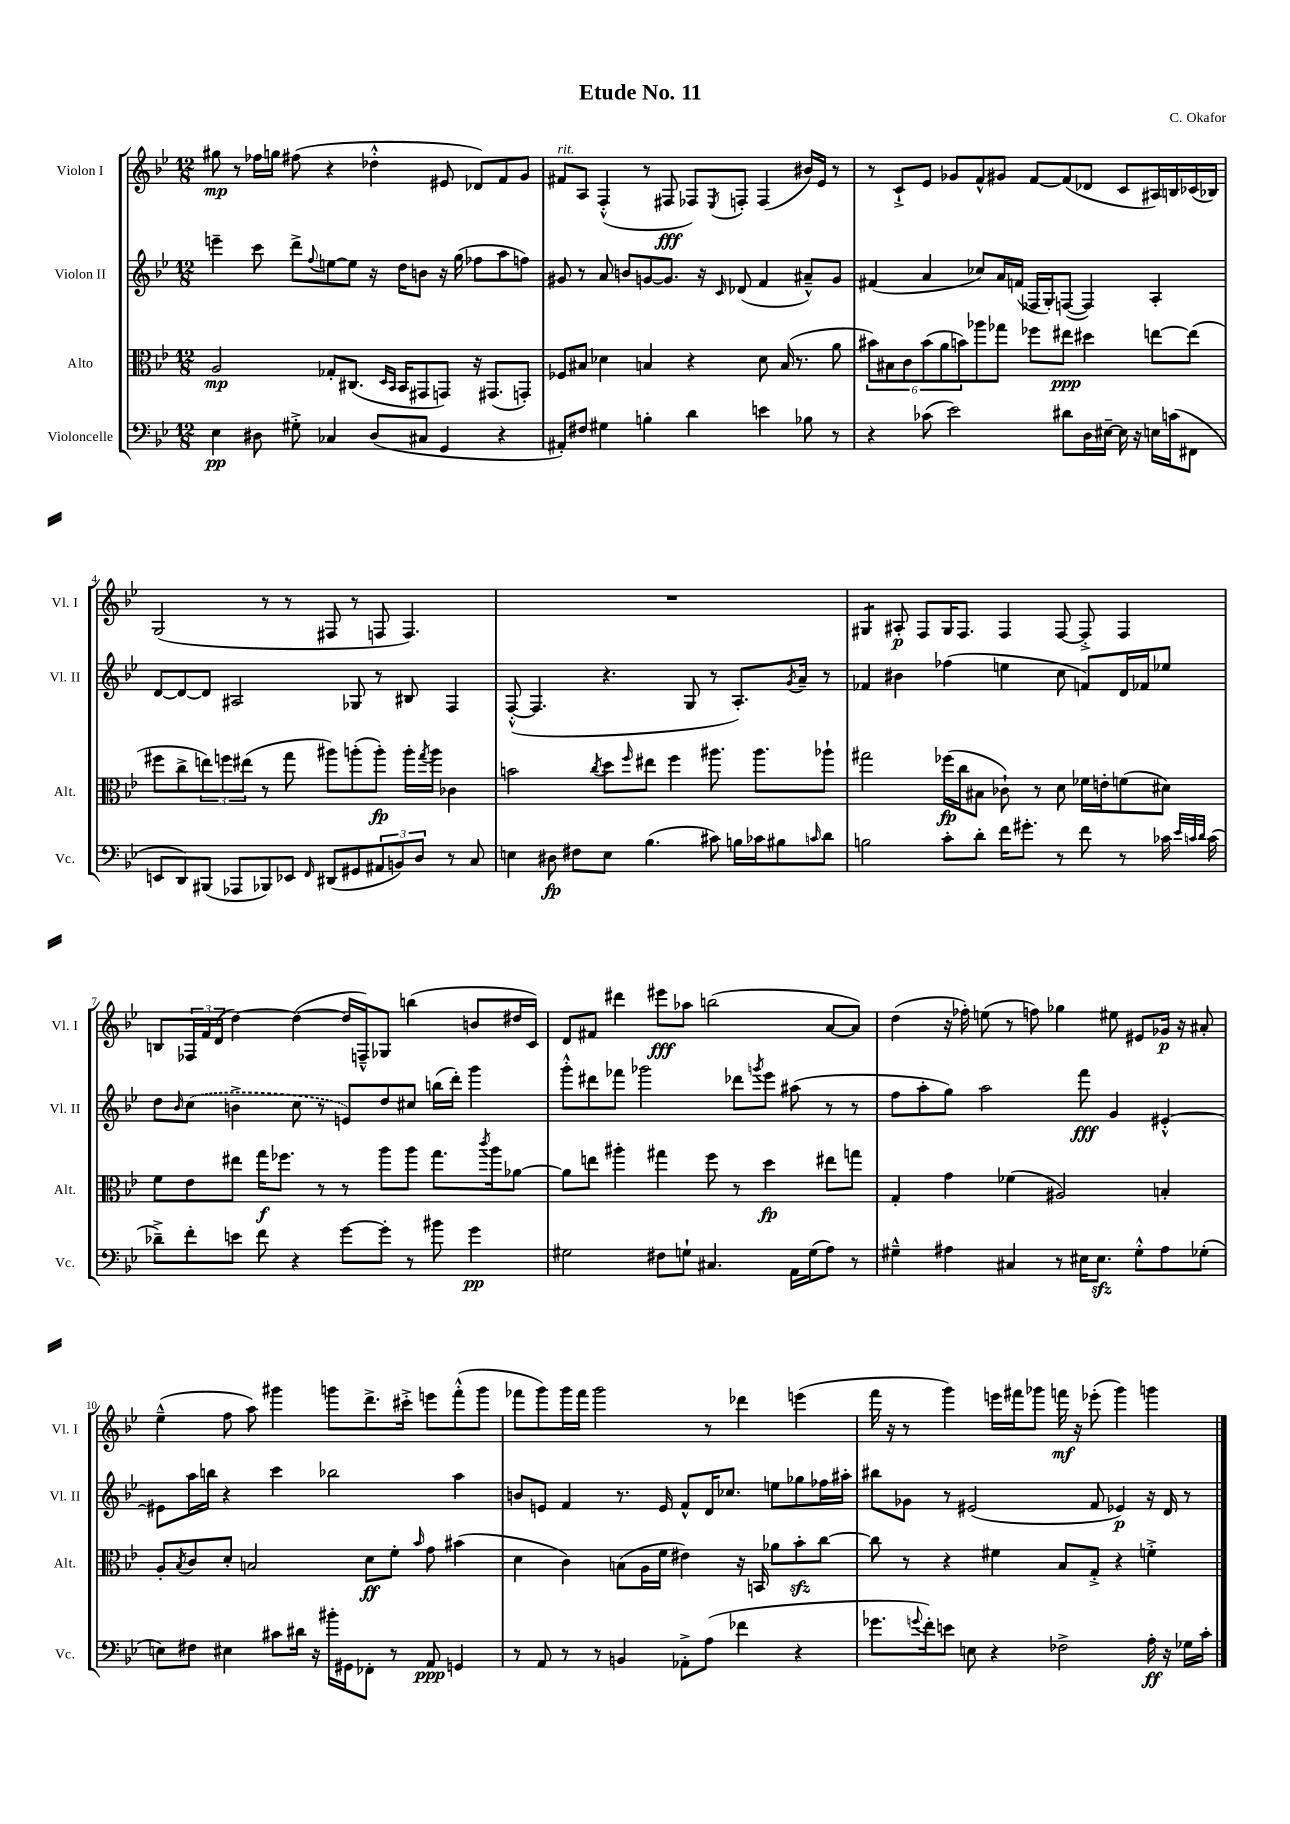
\header { title = "Etude No. 11" composer = "C. Okafor" }
<<
\new StaffGroup <<
\new Staff = "s0" \with { instrumentName = "Violon I" shortInstrumentName = "Vl. I" } {
    \clef treble \key bes \major \numericTimeSignature \time 12/8
    gis''8\mp r8 fes''16 g''16 fis''8( r4 des''4-.-^ eis'8 des'8) f'8 g'8 |
    fis'8^\markup { \italic "rit." } a8 f4-.-^( r8 fis8\fff fes8) \acciaccatura { ees8 } f8-. f4( bis'16) ees'16 r8 |
    r8 c'8-!-> ees'8 ges'8 f'8-^ gis'8 f'8~ f'8( des'8 c'8 ais16) b16 ces'16( bes16) |
    g2( r8 r8 fis8 r8 f8 f4.) |
    R1. |
    gis4:8 ais8-.\p f8 gis16 f8. f4 f8~ f8-.-> f4 |
    b8 \tuplet 3/2 { fes16 f'16 d'16( } d''4~) d''4~( d''16 f16---^) ges8 b''4( b'8 dis''16 c'16) |
    d'8 fis'8 dis'''4 eis'''8\fff aes''8 b''2( a'8~ a'8) |
    d''4( r16 fes''16-.) e''8( r8 f''8) ges''4 eis''8 eis'8 ges'16\p r16 ais'8-. |
    ees''4---^( f''8 a''8) gis'''4 g'''8 d'''8.-> cis'''16-.-> e'''8 f'''8-.-^( g'''8 |
    fes'''8 g'''8) g'''16 fes'''16 g'''2 r8 des'''4 e'''4( |
    f'''16 r16 r8 g'''4) e'''16 fis'''16 ges'''8 f'''16\mf r16 ees'''8-.( ges'''4) g'''4 \bar "|." |
}
\new Staff = "s1" \with { instrumentName = "Violon II" shortInstrumentName = "Vl. II" } {
    \clef treble \key bes \major \numericTimeSignature \time 12/8
    e'''4-- c'''8 d'''8-> \appoggiatura { f''8 } e''8~ e''8 r16 d''16 b'8 r16 g''16( fes''8 a''8 f''8) |
    gis'8 r8 a'8 b'8 g'8~ g'8. r16 \grace { c'16 } des'8( f'4 ais'8---^) g'8 |
    fis'4( a'4 ces''8) a'16 f'16( fes16 g16-.) f8~( f4) a4-. |
    d'8~ d'8~ d'8 ais2 ges8 r8 bis8 f4 |
    f8~-.-^( f4. r4. g8 r8 a8.-.) \acciaccatura { g'8 } a'16-- r8 |
    fes'4 bis'4 fes''4( e''4 c''8 f'8) d'16 fes'16 ees''8 |
    d''8 \grace { bes'16 } \once \slurDashed c''8( b'4-> c''8 r8 e'8) d''8 cis''8 b''16( d'''16-.) g'''4 |
    g'''8-.-^ dis'''8 fes'''8 ges'''2 des'''8 \acciaccatura { g'''8 } ees'''8 ais''8( r8 r8 |
    f''8 a''8-. g''8) a''2 f'''8\fff g'4 eis'4~-.-^ |
    eis'8 a''16 b''16 r4 c'''4 bes''2 a''4 |
    b'8 e'8 f'4 r8. e'16 f'8-^ d'16 ces''8. e''8 ges''8 fes''16 ais''16-. |
    bis''8 ges'8 r8 eis'2( f'8 ees'4\p) r16 d'16 r8 \bar "|." |
}
\new Staff = "s2" \with { instrumentName = "Alto" shortInstrumentName = "Alt." } {
    \clef alto \key bes \major \numericTimeSignature \time 12/8
    a2\mp ges8-. cis8.( \grace { d16 bes,16 } bes,16 gis,8 g,8) r16 gis,8.( g,8-.) |
    fes8 bis8 des'4 b4 r4 des'8 b16( r8. a'8 |
    \tuplet 6/4 { bis'8) bis8 c'8 bis'8( a'8 b'8) } aes''8 ges''8 fes''8 eis''8\ppp dis''4 e''8~ e''8( |
    fis''8 c''8-> \tuplet 3/2 { e''8) f''8 eis''8( } r8 g''8 ais''8) a''8-.( a''8-.\fp) a''16-. \acciaccatura { g''8 } a''16 ces'4 |
    b'2 \acciaccatura { c''8 } d''8 \grace { f''16 } eis''8 f''4 ais''8. ais''8. aes''8-! |
    gis''2 fes''16\fp( c''16 bis8 ces'8-!) r8 d'8 fes'16 e'16-. f'8( dis'8) |
    f'8 ees'8 eis''8 g''16\f fes''8. r8 r8 a''8 a''8 g''8. \acciaccatura { c'''8 } a''16 aes'8~ |
    aes'8 e''8 ais''4-. gis''4 f''8 r8 d''4\fp eis''8 g''8 |
    g4-. g'4 fes'4( ais2) b4-. |
    a8-. \acciaccatura { bes8 } c'8 d'8-. b2 d'8\ff f'8-. \grace { bes'16 } g'8 bis'4( |
    d'4 c'4) b8( a16 f'16 eis'4) r16 b,16 aes'8 bes'8-.\sfz c''8~ |
    c''8 r8 r4 fis'4 bes8 g8-.-> r4 f'4-.-> \bar "|." |
}
\new Staff = "s3" \with { instrumentName = "Violoncelle" shortInstrumentName = "Vc." } {
    \clef bass \key bes \major \numericTimeSignature \time 12/8
    ees4\pp dis8 gis8-.-> ces4 dis8( cis8 g,4 r4 |
    ais,8-.) fis8 gis4 b4-. d'4 e'4 bes8 r8 |
    r4 ces'8( ees'2) dis'8 d16 eis16~-- eis16 r16 e16 c'16( fis,8 |
    e,8 d,8) bis,,8( aes,,8 bes,,8) ees,8 \grace { f,16 } dis,8( gis,8 \tuplet 3/2 { ais,8 b,8) d8 } r8 c8 |
    e4 dis8\fp fis8 e8 bes4.( cis'8) b16 ces'16 bis8 \grace { c'16 } d'8 |
    b2 c'8-. d'8-. f'16 gis'8.-. r8 f'8 r8 ces'16 \grace { ees'32 c'32 d'32 } c'16( |
    des'8--->) f'8-. e'8 f'8 r4 g'8~ g'8-. r8 bis'8 g'4\pp |
    gis2 fis8 g8-! cis4. a,16 g16( a8) r8 |
    gis4---^ ais4 cis4 r8 eis16 eis8.\sfz gis8-.-^ ais8 ges8-.( |
    e8) fis8 eis4 cis'8 dis'16 r16 bis'16-. gis,16 fes,8-. r8 a,8\ppp g,4 |
    r8 a,8 r8 r8 b,4 aes,8-.-> a8( fes'4 r4 |
    ges'8. \appoggiatura { g'8 } f'16-.) e'8 e8 r4 fes2-> a16-.\ff r16 ges16 c'16-. \bar "|." |
}
>>
>>
